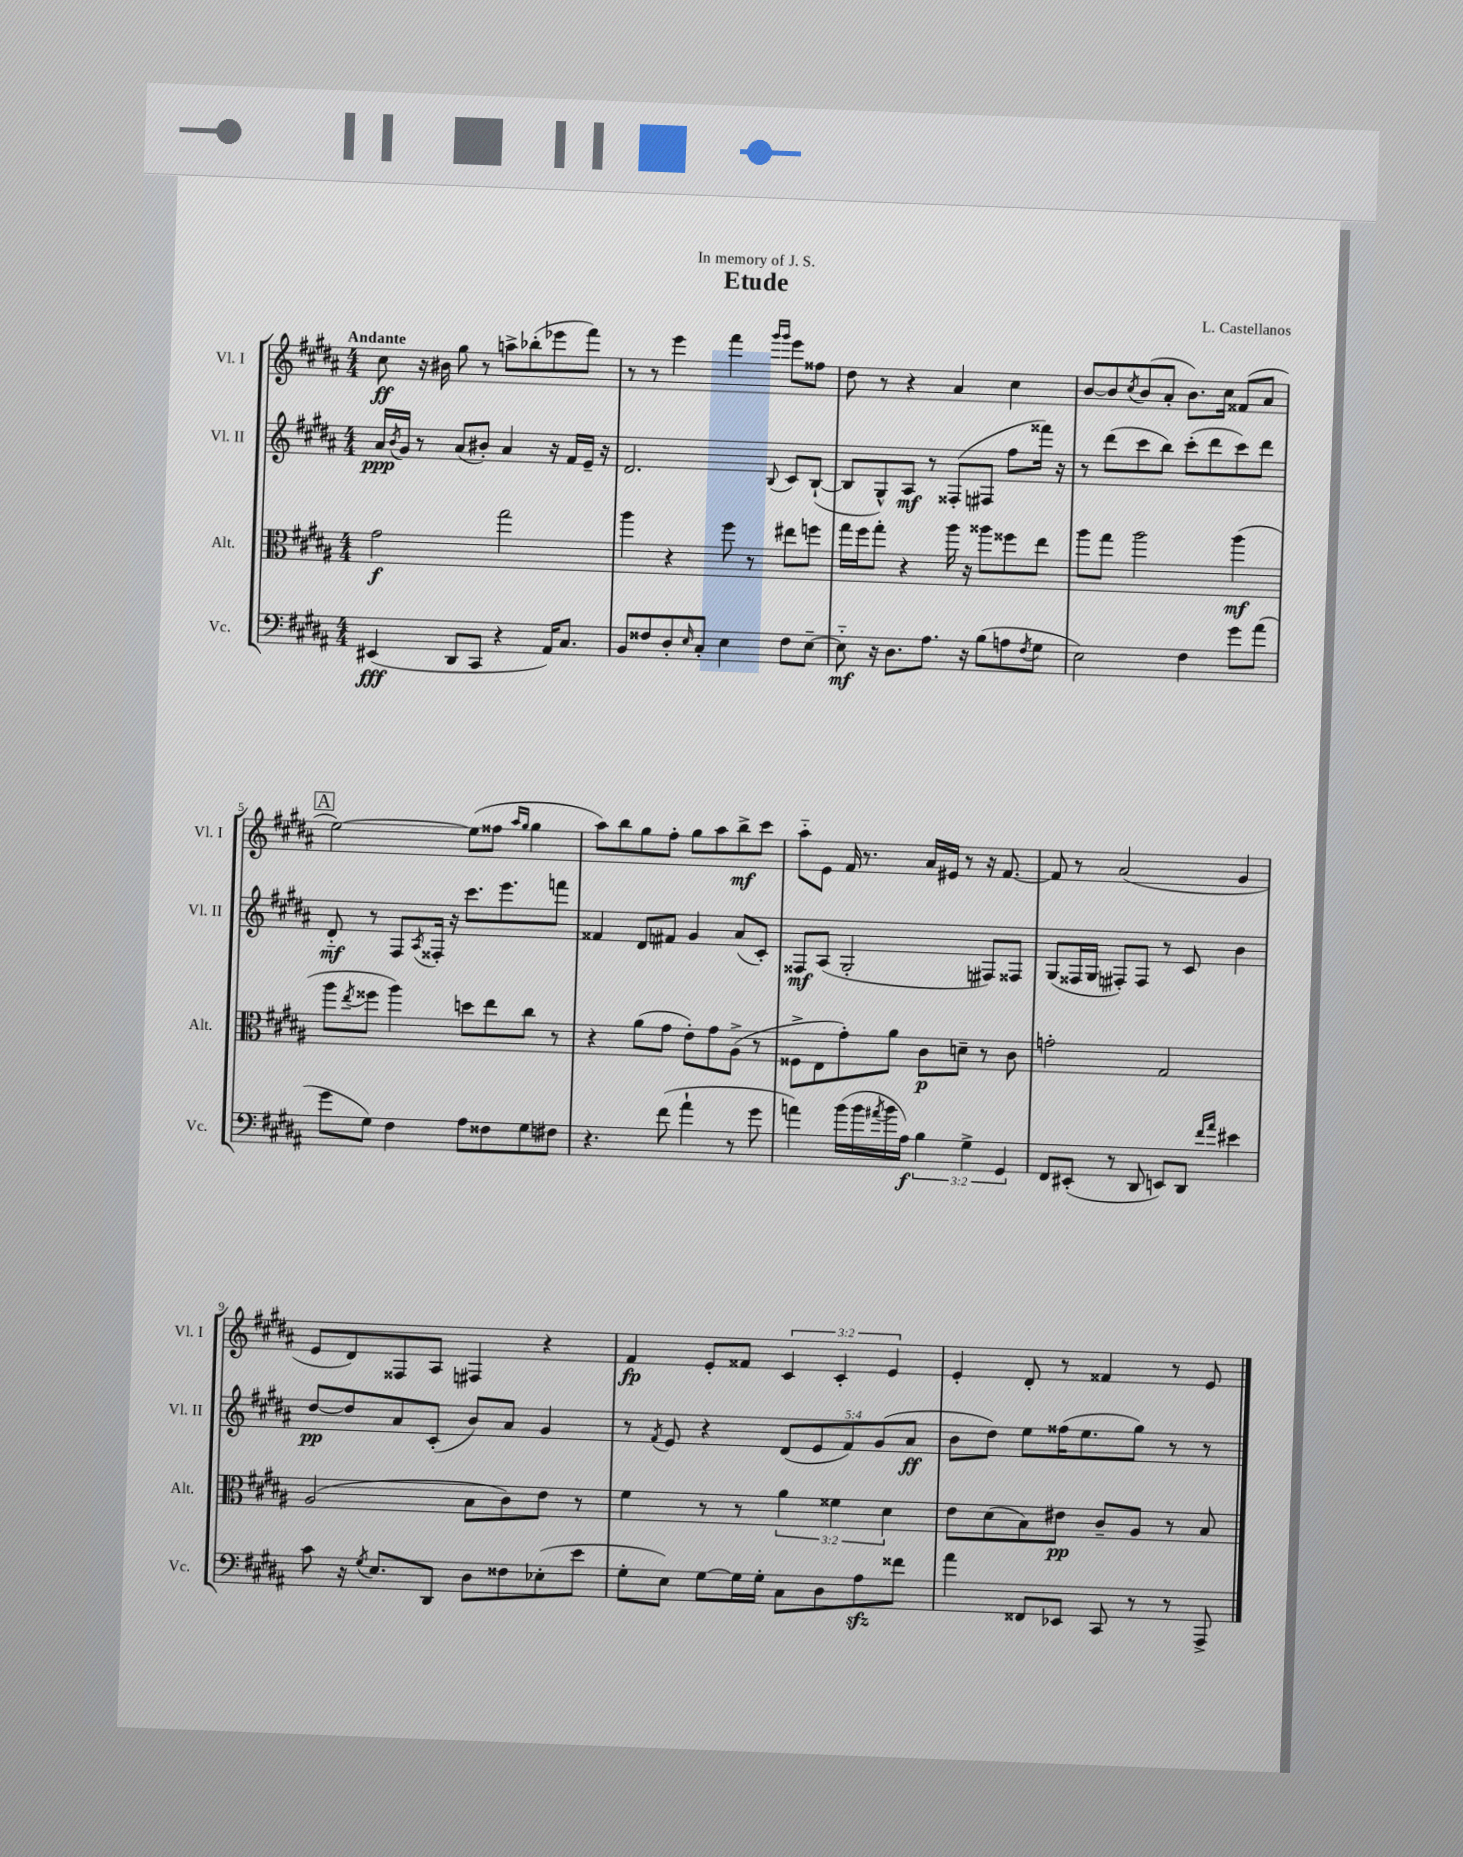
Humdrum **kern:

**kern	**kern	**kern	**kern
*staff4	*staff3	*staff2	*staff1
*clefF4	*clefC3	*clefG2	*clefG2
*k[f#c#g#d#a#]	*k[f#c#g#d#a#]	*k[f#c#g#d#a#]	*k[f#c#g#d#a#]
*M4/4	*M4/4	*M4/4	*M4/4
(4EE#/	2g#\	16a#/LL	8cc#\
.	.	8qb/	.
.	.	16g#/JJ	.
.	.	8r	16r
.	.	.	16b#\
8DD#/L	.	(8a#/L	8gg#\
8CC#/J	.	8b#'/J)	8r
4r	2gg#\	4a#/	8aa^\L
.	.	.	(8bb-'\
16AA#/LK)	.	16r	8eee-\
8.C#/J	.	16f#/LL	.
.	.	16e~/JJ	8fff#\J)
.	.	16r	.
=	=	=	=
8BB/L	4aa#\	2.d#/	8r
8F##/	.	.	8r
8D#'/	4r	.	4eee\
16qqE/	.	.	.
8C#'/J	.	.	.
4E\	8ff#\	.	4fff#\
.	8r	.	.
.	.	.	16qqggg#/LL
.	.	8qqB/	16qqggg#/JJ
8F##\L	8ee#\L	8c#/L	8eee\L
[8E~\J	8ff\J	([8B`/J	8ff##\J
=	=	=	=
8E'~\]	16gg#\LL	8B/]L	8dd#\
.	16ff#\J	.	.
16r	8gg#'\J	8G#^^/)	8r
8.D#\L	.	.	.
.	4r	8A#/J	4r
8.A#\J	.	8r	.
.	16aa#\	(8F##'/L	4a#/
16r	16r	.	.
(8B\L	8aa##\L	8F#/J	.
8A\	8ff##\	8ff#\L	4cc#\
8qF#/	.	.	.
8G#\J	8ee\J	16fff##\Jk)	.
.	.	16r	.
=	=	=	=
2E\)	8aa#\L	8r	[8b/L
.	8gg#\J	(8ddd#\L	8b/]
.	.	.	8qcc#/
.	2aa#\	8ccc#\	(8b/
.	.	8bb\J)	8a#'/J
4F#\	.	(8ccc#'\L	8.b\L)
.	.	8ddd#\	.
.	.	.	16cc#\Jk
8g#\L	(4aa#\	8ccc#\)	(8f##/L
(8a#\J	.	8ddd#\J	8a#/J
=	=	=	=
8g#\L	8aa#\L	8d#'~/	[2ee\)
.	8qee/	.	.
8G#\J)	8ff##\J	8r	.
4F#\	4aa#\)	8F#/L	.
.	.	8qA#/	.
.	.	16F##'/Jk	.
.	.	16r	.
8A#\L	8dd\L	8.ccc#\L	(8ee\]L
8F##\	8ee\	.	8ff##\J
.	.	8.eee\	.
.	.	.	16qqaa#/LL
.	.	.	16qqgg#/JJ
8G#\	8cc#\J	.	4gg#\
8F#\J	8r	8fff\J	.
=	=	=	=
4.r	4r	4f##/	8aa#\L)
.	.	.	8bb\
.	(8a#\L	8d#/L	8gg#\
(8f#\	8g#\J	8f#/J	8ff#'\J
4a#`\	8e'\L)	4g#/	8gg#\L
.	8g#\	.	8aa#\
8r	(8A#^\J	(8a#/L	8bb^\
8g#\	8r	8c#'/J)	8ccc#\J
=	=	=	=
4a\)	8F##^\L	8F##/L	8aa#'~\L
.	8E\	(8A#/J	8e\J
(16b\LL	8g#'\)	2G#'/	16f#/
16b\	.	.	8.r
8qa#/	.	.	.
16b\	8a#\J	.	.
16A#\JJ)	.	.	.
6B\	8c#\L	.	16a#/LL
.	.	.	16e#/JJ
.	8d~\J	.	8r
6G#^\	.	.	.
.	8r	8F#/L)	16r
.	.	.	[8.f#/
6GG#/	.	.	.
.	8c#\	8F##/J	.
=	=	=	=
8FF#/L	2g'\	(8G#/L	8f#/]
(8EE#'/J	.	16F##/L	8r
.	.	16G#/JJ	.
8r	.	8F#'/L)	(2a#/
8DD#/	.	8F#/J	.
8EE/L)	2G#/	8r	.
8DD#/J	.	8c#/	.
16qqf#/LL	.	.	.
16qqa#/JJ	.	.	.
4e#\	.	4b\	4g#/
=	=	=	=
8c#\	(2A#/	[8dd#/L	8e/L
16r	.	8dd#/]	8d#/)
8qG#/	.	.	.
8.E/L	.	.	.
.	.	8a#/	8F##/
8DD#/J	.	(8c#'/J	8A#/J
8D#\L	8B\L	8b/L)	4F#/
8F##\	8c#\)	8a#/J	.
(8E-'\	8e\J	4g#/	4r
8e\J	8r	.	.
=	=	=	=
8G#'\L	4f#\	8r	4f#/
.	.	8qf#/	.
8E\J)	.	8e/	.
[8G#\L	8r	4r	8e'/L
16G#\]L	8r	.	8f##/J
16G#'\JJ	.	.	.
8C#\L	6a#\	(10d#/L	6c#/
.	.	10e/	.
8D#\	.	.	.
.	6f##\	.	6c#'/
.	.	10f#/)	.
8A#\	.	.	.
.	.	(10g#/	.
.	6d#\	.	6e/
8f##\J	.	.	.
.	.	10a#/J	.
=	=	=	=
4a#\	8e\L	8b\L	4e'/
.	(8d#\	8dd#\J)	.
8FF##/L	8B\)	8ee\L	8d#'/
8EE-/J	8e#\J	(16ff##\K	8r
.	.	8.ee\	.
8CC#/	8c#~/L	.	4f##/
8r	8A#/J	8gg#\J)	.
8r	8r	8r	8r
8AAA#^/	8B/	8r	8e/
==	==	==	==
*-	*-	*-	*-
